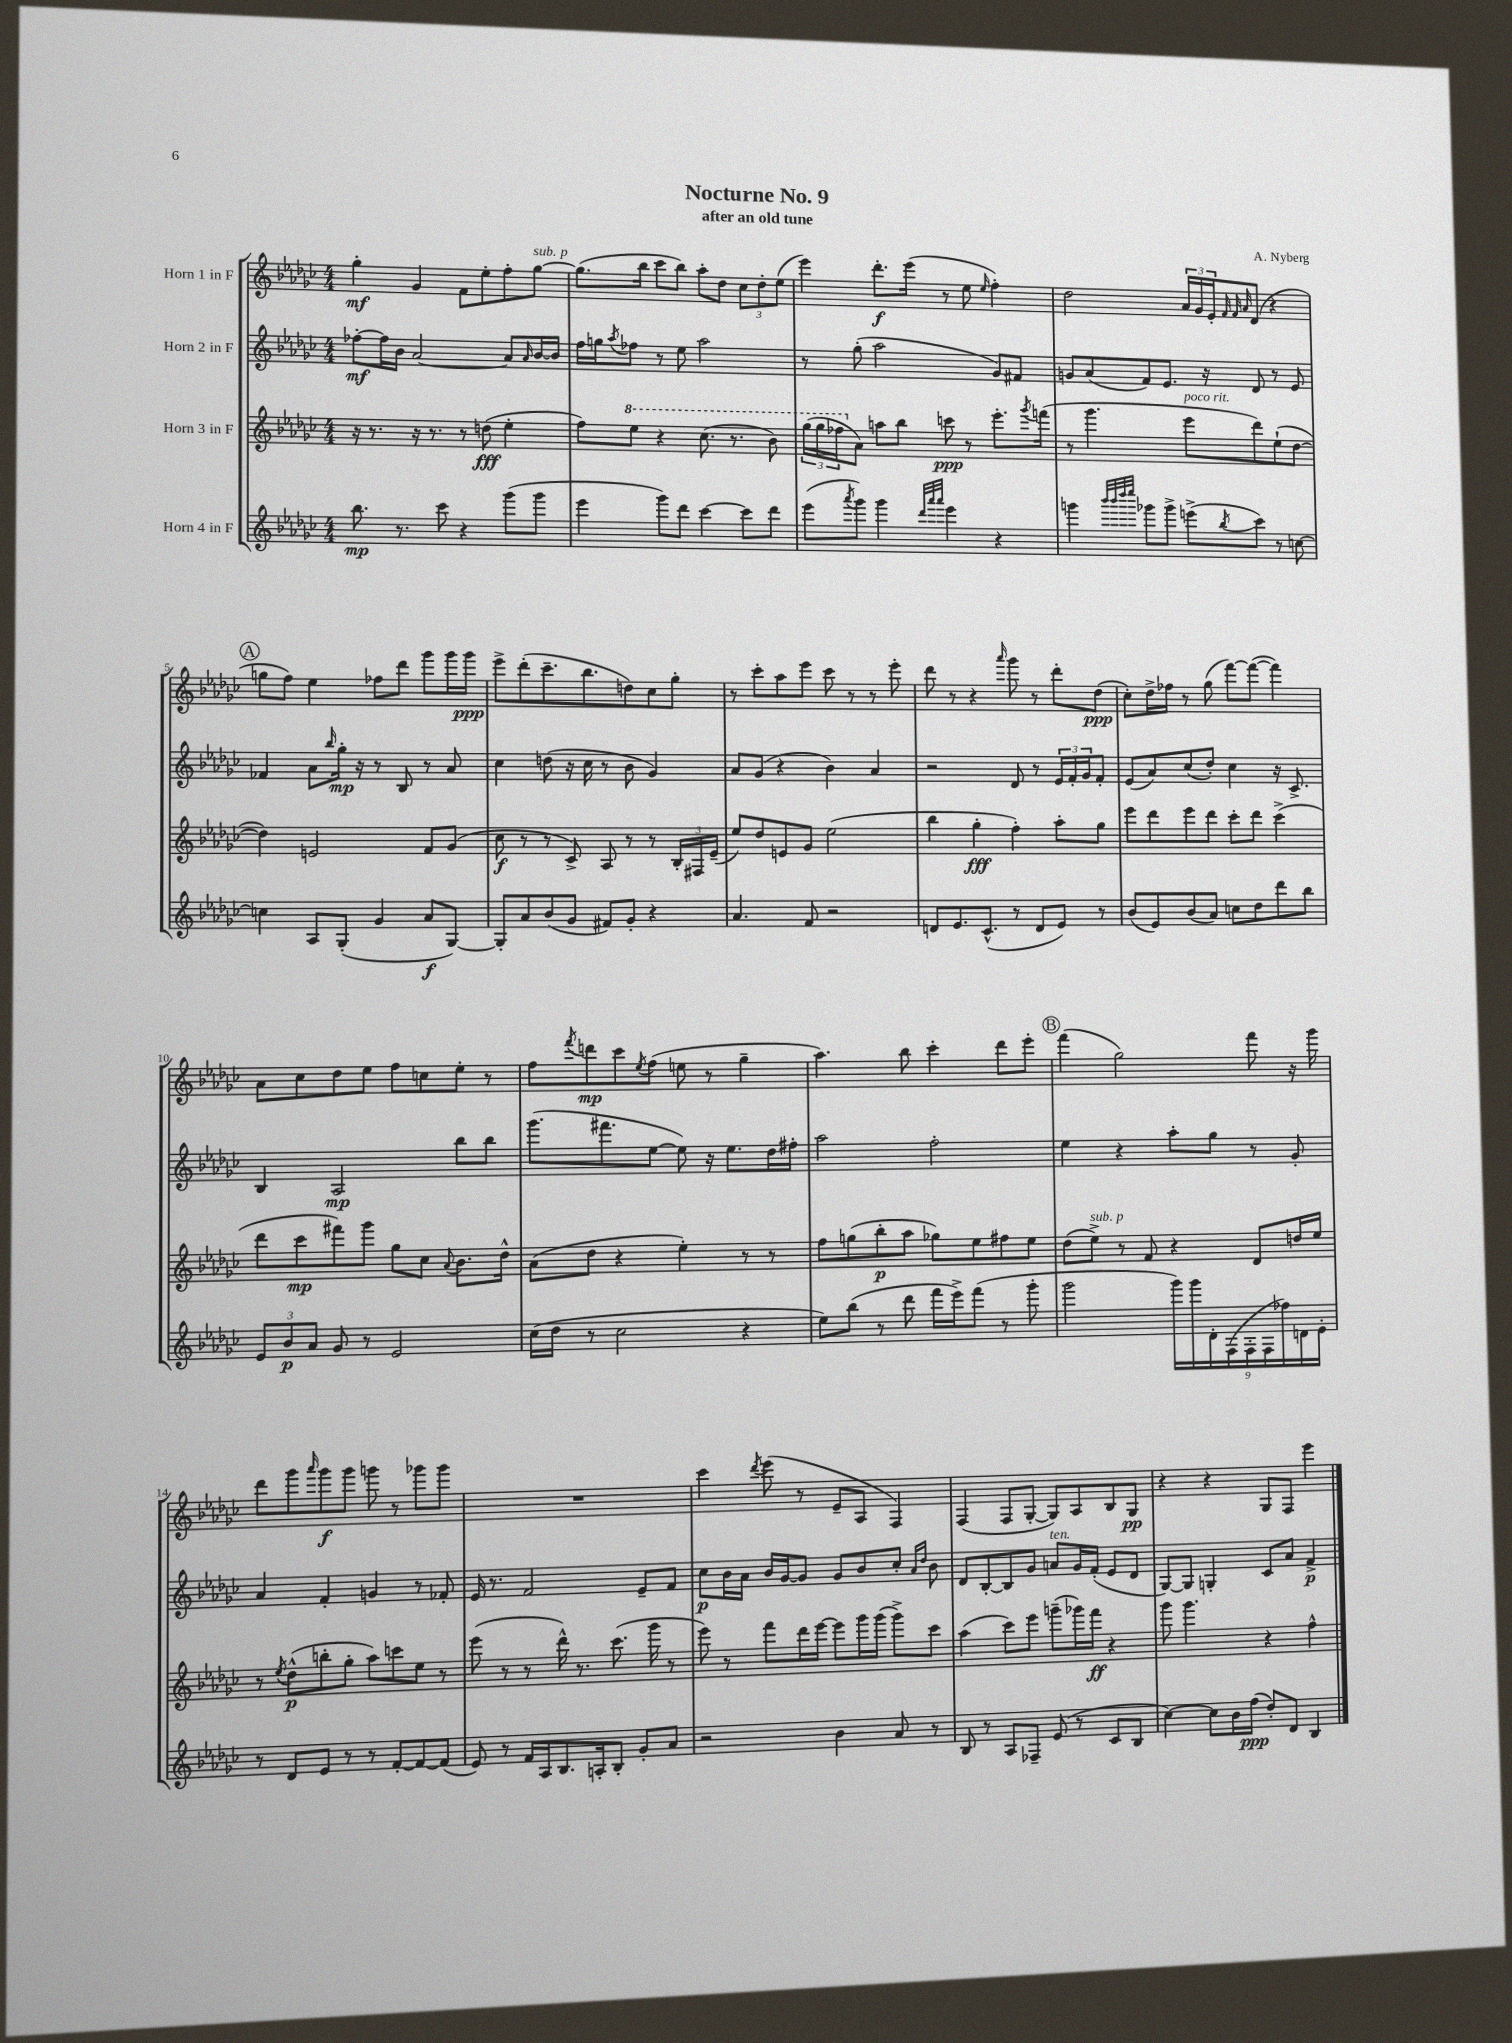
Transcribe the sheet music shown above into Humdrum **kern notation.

**kern	**kern	**kern	**kern
*staff4	*staff3	*staff2	*staff1
*clefG2	*clefG2	*clefG2	*clefG2
*k[b-e-a-d-g-c-]	*k[b-e-a-d-g-c-]	*k[b-e-a-d-g-c-]	*k[b-e-a-d-g-c-]
*M4/4	*M4/4	*M4/4	*M4/4
8.bb-\	16r	[8ff-'\L	4gg-'\
.	8.r	.	.
.	.	16ff-\]L	.
8.r	.	16b-\JJ	.
.	16r	[2a-/	4g-/
.	8.r	.	.
8ccc-\	.	.	.
4r	8r	.	8f\L
.	(8dd\	.	8ee-'\
(8ggg-\L	4ee-'\	8a-/]L	8ff'\
.	.	16qqa-/	.
8ggg-\J	.	[16b-/L	[8gg-\J
.	.	16b-/]JJ	.
=	=	=	=
4eee-\	8ff\L)	16ff\LL	(8.gg-\]L
.	.	16gg\J	.
.	.	8qaa-/	.
.	8eee-\J	8ff-\J	.
.	.	.	16bb-\Jk
8ggg-\L)	4r	8r	8ccc-\L
8ddd-\J	.	8ee-\	8bb-\J)
[4ccc-\	(8.ccc-\	2aa-\	8aa-'\L
.	.	.	8dd-\J
.	8.r	.	.
8ccc-\]L	.	.	12cc-\L
.	.	.	12dd-'\
8ddd-\J	8bb-\)	.	.
.	.	.	(12ee-\J
=	=	=	=
(8eee-\L	(24ggg-\LL	8r	4eee-\)
.	24ggg-\	.	.
.	24fff-\J	.	.
8qaaa-/	.	.	.
8ggg-\J)	8a-\J)	(8gg-'\	.
4ggg-\	8aa\L	2aa-\	8.ddd-'\L
.	8bb-\J	.	.
.	.	.	(16eee-\Jk
32qqddd-/LLL	.	.	.
32qqaaa-/	.	.	.
32qqaaa-/JJJ	.	.	.
4eee-\	8ccc\	.	8r
.	8r	.	8ee-\
.	.	.	16qqee-/
4r	8.eee-'\L	8g-/L)	4ff'\)
.	.	8f#/J	.
.	8qggg-/	.	.
.	(16fff\Jk	.	.
=	=	=	=
4ggg\	8r	8g/L	2dd-\
.	4.ggg-\	(8a-/	.
32qqbbb-/LLL	.	.	.
32qqbbb-/	.	.	.
32qqdddd-/	.	.	.
32qqeeee-/JJJ	.	.	.
8ggg-\L	.	8f/)	.
8ggg-^\J	.	8.e-/J	.
(8eee^\L	8eee-\L	.	24a-/LL
.	.	.	24g-/
.	.	16r	.
.	.	.	24e-'/J
.	.	.	32qqf/
.	.	.	32qqf/
8qbb-/	.	.	32qqa-/
8ccc-\J)	8ddd-\)	8d-/	(8d-/J
8r	(8ee-`\	8r	4r
[8cc\	[8dd-\J	8e-/	.
=	=	=	=
4cc\]	4dd-\])	4f-/	8gg\L
.	.	.	8ff\J)
8A-/L	2e/	8a-\L	4ee-\
.	.	16qqbb-/	.
(8G-'/J	.	16gg-'\Jk	.
.	.	16r	.
4g-/	.	8r	8ff-\L
.	.	8B-/	8ddd-\J
8a-/L	8f/L	8r	8ggg-\L
[8G-/J)	(8g-/J	8a-/	16ggg-\L
.	.	.	16ggg-\JJ
=	=	=	=
8G-'/]L	8cc-\	4cc-\	8eee-^\L
8a-/	8r	.	(8ddd-'\
(8b-/	8r	(8dd\	8.ccc-~\
8g-/J	8c-^/)	16r	.
.	.	16cc-\	8.bb-\
8f#/L)	8A-/	8r	.
8g-'/J	8r	8b-\	8dd\)
4r	8r	4g-/)	8cc-\
.	24B-'/LL	.	8gg-'\J
.	24F#/	.	.
.	(24e-~/JJ	.	.
=	=	=	=
4.a-/	8ee-/L)	8a-/L	8r
.	8dd-/	(8g-/J	8ccc-'\L
.	8e/	4r	8aa-\
8f/	8g-/J	.	8eee-\J
2r	(2ee-\	4b-\)	8ccc-\
.	.	.	8r
.	.	4a-/	8r
.	.	.	8eee-'\
=	=	=	=
8d/L	4bb-\	2r	8ddd-\
8.e-/	.	.	8r
.	4gg-'\	.	4r
(8.c-^^/J	.	.	.
.	.	.	16qqaaa-/
8r	4ff'\)	8d-/	8ggg-\
8d/L	.	8r	8r
8e-/J)	8aa-'\L	24e-/LL	8ddd-'\L
.	.	24f'/	.
.	.	24g-/J	.
8r	8gg-\J	8f'/J	(8dd-\J
=	=	=	=
(8b-/L	8eee-\L	(8e-/L	8cc-'\L)
8e-/)	8ddd-\	8a-/)	16dd-^\L
.	.	.	16ff-\JJ
(8b-/	8eee-\	(8cc-/	8r
8a-/J)	8ddd-\J	8dd-'/J)	(8gg-\
8cc\L	8ccc-'\L	4cc-\	[8fff\L)
8dd-\	8ddd-\J	.	(8fff\_J
8ddd-\	(4ccc-^\	16r	4fff\])
.	.	8.c-^/	.
8bb-\J	.	.	.
=	=	=	=
12e-/L	8ddd-\L	4B-/	8a-\L
12b-/	.	.	.
.	8ccc-\	.	8cc-\
12a-/J	.	.	.
8g-/	8fff#\)	2A-/	8dd-\
8r	8ggg-\J	.	8ee-\J
2e-/	8gg-\L	.	8ff\L
.	8cc-\J	.	8cc\
.	8qqa-/	.	.
.	8.b-\L	8bb-\L	8ee-'\J
.	.	8bb-\J	8r
.	16dd-^^\Jk	.	.
=	=	=	=
(16cc-\LL	(8a-\L	(8.ggg-\L	8ff\L
16dd-\JJ	.	.	.
.	.	.	8qfff/
8r	8dd-\J	.	8ddd\
.	.	8.fff#\	.
2cc-\	4r	.	8ccc-\
.	.	.	8qee-/
.	.	[8ee-\J	(8ff\J
.	4ee-'\)	8ee-\])	8ee\
.	.	16r	8r
.	.	8.ee-\L	.
4r	8r	.	4gg-~\
.	8r	16dd-\L	.
.	.	16ff#'\JJ	.
=	=	=	=
8ee-\L)	8ff\L	2aa-\	4.aa-\)
(8bb-\J	(8gg\	.	.
8r	8bb-'\	.	.
8ddd-\	8aa-\J	.	8bb-\
16fff\LL	8gg-\L)	2ff'\	4ccc-'\
16eee-^\J)	.	.	.
(8fff\J	8ee-\	.	.
8r	8ff#\	.	8ddd-\L
8ggg-'\	8ee-\J	.	8eee-'\J
=	=	=	=
2ggg-\	(8dd-\L	4ee-\	(4fff\
.	8ee-^\J)	.	.
.	8r	4r	2gg-\)
.	8f/	.	.
18ggg-\LL)	4r	8aa-'\L	.
18ggg-\	.	.	.
18d-'\	.	.	.
.	.	8gg-\J	.
(18F\	.	.	.
18F'\	.	.	.
.	8d-/L	8r	8fff\
18F\	.	.	.
18ff-\)	.	.	.
.	16dd/L	8g-'/	16r
18d\	.	.	.
.	16ee-/JJ	.	16ggg-\
18e-'\JJ	.	.	.
=	=	=	=
8r	8r	4a-/	8ddd-\L
.	8qee-/	.	.
8d-/L	(8dd-^^\L	.	8ggg-\
.	.	.	16qqaaa-/
8e-/J	8bb'\	4f'/	8ggg-\
8r	8gg-'\J	.	8ggg-\J
8r	8aa-\L)	4g/	8ggg\
[8f'/L	8ccc\	.	8r
8f/_	8ee-\J	8r	8ggg-\L
(8f/]J	8r	8f-'/	8ggg-\J
=	=	=	=
8e-/)	(8eee-\	16e-/	1r
.	.	8.r	.
8r	8r	.	.
16f/LL	8r	2f/	.
16A-/J	.	.	.
8.B-/	16ddd-^^\)	.	.
.	8.r	.	.
16A'/k	.	.	.
8B-'/J	(8.ccc-\	.	.
8g-'/L	.	8e-~/L	.
.	16ggg-\	.	.
8a-/J	8r	8f/J	.
=	=	=	=
2r	8eee-\)	8cc-\L	4ccc-\
.	8r	16b-\L	.
.	.	16a-\JJ	.
.	.	.	8qddd-/
.	8fff\L	16b-/LL	(8eee-\
.	.	[16g-/J	.
.	16ddd-\L	8g-/]J	8r
.	[16eee-\JJ	.	.
4b-\	8eee-\]L	8g-/L	8e-~/L
.	16ggg-\L	8b-/	8A-/J
.	(16ggg-\JJ	.	.
8a-/	8ggg-^\L)	8cc-'/J	4F/)
.	.	16qqa-/LL	.
.	.	16qqdd-/JJ	.
8r	8ccc-\J	8b-\	.
=	=	=	=
8B-/	(4aa-\	8d-/L	(4F/
8r	.	[8B-'/	.
8A-/L	8ccc-\L)	8B-/]	8F/L
8F-~/J	8eee-\J	8g-/J	[8G-'/J
(8e-/	(8ggg~\L	8a/L	8G-/]L)
8r	16ggg-\L)	16g-/L	8A-/
.	16fff\JJ	(16f'/JJ	.
8c-/L	4r	8e-/L	8B-/
8B-/J	.	8d-/J	8G-/J
=	=	=	=
[4cc-\)	8ggg-\	[8G-/L)	4r
.	4.ggg-\	8G-/]J	.
8cc-\]L	.	4G'/	4r
16b-\L	.	.	.
(16ff\JJ	.	.	.
8dd-'/L)	4r	8c-/L	8G-/L
8d-/J	.	8a-/J	8F/J
4B-/	4ff^^\	4f^/	4eee-\
==	==	==	==
*-	*-	*-	*-
